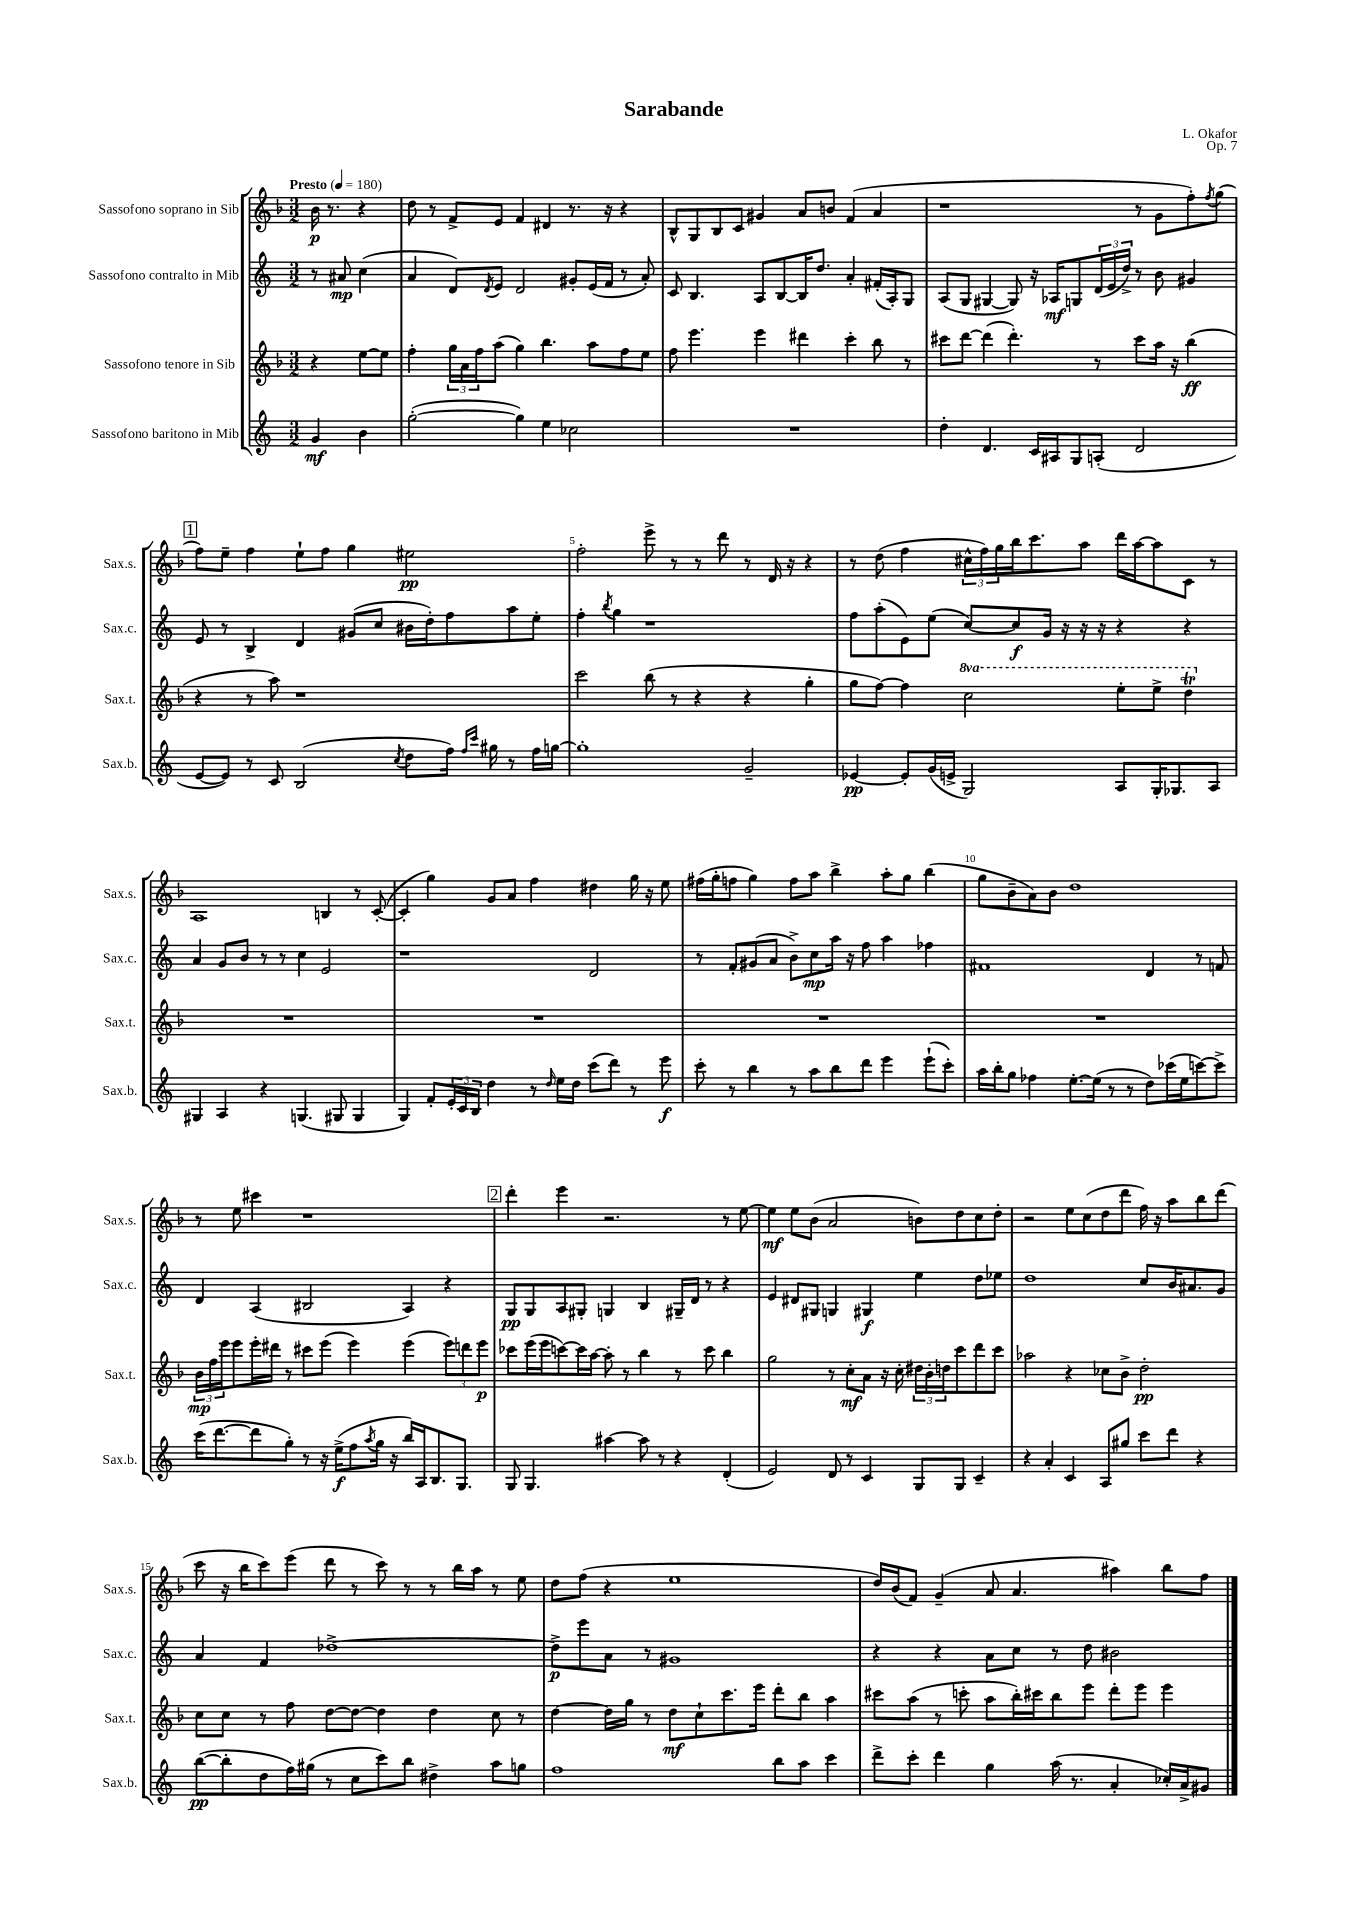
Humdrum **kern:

**kern	**kern	**kern	**kern
*staff4	*staff3	*staff2	*staff1
*clefG2	*clefG2	*clefG2	*clefG2
*k[]	*k[b-]	*k[]	*k[b-]
*M3/2	*M3/2	*M3/2	*M3/2
*MM180	*MM180	*MM180	*MM180
4g/	4r	8r	16b-\
.	.	.	8.r
.	.	8a#/	.
4b\	[8ee\L	(4cc\	4r
.	8ee\]J	.	.
=	=	=	=
([2gg'\	4ff'\	4a/	8dd\
.	.	.	8r
.	24gg\LL	8d/L)	8f^/L
.	24a\	.	.
.	24ff\J	.	.
.	.	8qd/	.
.	(8aa\J	8e/J	8e/J
4gg\])	4gg\)	2d/	4f/
4ee\	4.bb-\	.	4d#/
2cc-\	.	8g#'/L	8.r
.	8aa\L	(16e/L	.
.	.	16f/JJ	16r
.	8ff\	8r	4r
.	8ee\J	8a'/)	.
=	=	=	=
1.r	8ff\	8c/	8B-^^/L
.	4.eee\	4.B/	8G/
.	.	.	8B-/
.	.	.	8c/J
.	4eee\	8A/L	4g#/
.	.	[8B/	.
.	4ddd#\	16B/]K	8a/L
.	.	8.dd/J	.
.	.	.	8b/J
.	4ccc'\	4a'/	(4f/
.	8bb-\	(16f#'/LL	4a/
.	.	16A'/J)	.
.	8r	8G/J	.
=	=	=	=
4dd'\	8ccc#\L	(8A/L	1r
.	[8ddd\J	8G/J	.
4.d/	(4ddd\]	[4G#/	.
.	4.ddd'\)	8G#/])	.
16c/LL	.	16r	.
16A#/J	.	16A-/LK	.
8G/	.	8G/	.
(8A'/J	8r	(24d/L	.
.	.	24e/	.
.	.	24dd^/JJ)	.
2d/	8ccc#\L	8r	8r
.	16aa\Jk	8b\	8g\L
.	16r	.	.
.	(4bb-\	4g#/	8ff'\)
.	.	.	8qff/
.	.	.	(8gg\J
=	=	=	=
[8e/L	4r	8e/	8ff\L)
8e/]J)	.	8r	8ee~\J
8r	8r	4B^/	4ff\
8c/	8aa\)	.	.
(2B/	1r	4d/	8ee`\L
.	.	.	8ff\J
.	.	(8g#/L	4gg\
.	.	8cc/J	.
8qcc/	.	.	.
8dd\L	.	16b#\LL	2ee#\
.	.	16dd'\J)	.
16ff\Jk)	.	8ff\	.
16qqff/LL	.	.	.
16qqccc/JJ	.	.	.
16gg#\	.	.	.
8r	.	8aa\	.
16ff\LL	.	8ee'\J	.
[16gg\JJ	.	.	.
=	=	=	=
1gg']	2ccc\	4ff'\	2ff'\
.	.	8qbb/	.
.	.	4gg\	.
.	(8bb-\	1r	8eee^\
.	8r	.	8r
.	4r	.	8r
.	.	.	8ddd\
2g~/	4r	.	8r
.	.	.	16d/
.	.	.	16r
.	4gg'\	.	4r
=	=	=	=
[4e-/	8gg\L	8ff\L	8r
.	[8ff\J)	(8aa'\	(8dd\
8e-'/]L	4ff\]	8e\)	4ff\
(16g/L	.	(8ee\J	.
16e^/JJ	.	.	.
2G/)	2ccc\	[8cc/L)	24cc#^^\LL
.	.	.	24ff\)
.	.	.	24gg\
.	.	8cc/]	16bb-\J
.	.	.	8.ccc\
.	.	16g/Jk	.
.	.	16r	.
.	.	16r	8aa\J
.	.	16r	.
8A/L	8eee'\L	4r	16ddd\LL
.	.	.	[16aa\J
16G'/K	8eee^\J	.	8aa\]
8.G-/	.	.	.
.	4ddd\	4r	8c\J
8A/J	.	.	8r
=	=	=	=
4G#/	1.r	4a/	1A
4A/	.	8g/L	.
.	.	8b/J	.
4r	.	8r	.
.	.	8r	.
(4.G/	.	4cc\	.
.	.	2e/	4B/
8G#/	.	.	.
4G#/	.	.	8r
.	.	.	([8c'/
=	=	=	=
4G/)	1.r	1r	4c'/]
8f'/L	.	.	4gg\)
24e'/L	.	.	.
24c/	.	.	.
24B/JJ	.	.	.
4dd\	.	.	8g/L
.	.	.	8a/J
8r	.	.	4ff\
16qqdd/	.	.	.
16ee\LL	.	.	.
16dd\JJ	.	.	.
(8ccc\L	.	2d/	4dd#\
8ddd\J)	.	.	.
8r	.	.	16gg\
.	.	.	16r
8eee\	.	.	8ee\
=	=	=	=
8ccc'\	1.r	8r	(16ff#\LL
.	.	.	16gg'\J
8r	.	8f'/L	8ff\J
4bb\	.	(8g#/	4gg\)
.	.	8a/J	.
8r	.	8b^\L)	8ff\L
8aa\L	.	8cc\	8aa\J
8bb\	.	16aa\Jk	4bb-^\
.	.	16r	.
8ddd\J	.	8ff\	.
4eee\	.	4aa\	8aa'\L
.	.	.	8gg\J
(8eee`\L	.	4ff-\	(4bb-\
8ccc'\J)	.	.	.
=	=	=	=
16aa\LL	1.r	1f#	8gg\L
16bb'\J	.	.	.
8gg\J	.	.	8b-~\
4ff-\	.	.	8a\)
.	.	.	8b-\J
[8.ee'\L	.	.	1dd
(16ee\]Jk	.	.	.
8r	.	.	.
8r	.	.	.
8dd\L)	.	4d/	.
(16ccc-\L	.	.	.
16ee\J	.	.	.
[8ccc\)	.	8r	.
8ccc^\]J	.	8f/	.
=	=	=	=
(16ccc\LK	24b-\LL	4d/	8r
.	24ff\	.	.
[8.ddd\	.	.	.
.	24eee\J	.	.
.	8eee\	.	8ee\
8ddd\]	16eee'\L	(4A/	4ccc#\
.	16ddd#\JJ	.	.
8gg'\J)	8r	.	.
8r	8ccc#\L	2B#/	1r
16r	(8eee\J	.	.
(16ee^\LK	.	.	.
8ff\	4eee\)	.	.
8qaa/	.	.	.
16gg\Jk	.	.	.
16r	.	.	.
16bb/LL)	(4eee\	4A/)	.
16A/J	.	.	.
8.B/	.	.	.
.	12eee\L)	4r	.
8.G/J	.	.	.
.	12ddd\	.	.
.	12eee\J	.	.
=	=	=	=
8G/	8ccc-\L	8G/L	4ddd'\
4.G/	(16eee\L	8G/	.
.	16eee\J	.	.
.	[8ccc\)	8A/	4eee\
.	16ccc\]L	8G#'/J	.
.	[16aa\JJ	.	.
[4aa#\	8aa'\]	4G/	2.r
.	8r	.	.
8aa#\]	4bb-\	4B/	.
8r	.	.	.
4r	8r	16G#~/LL	.
.	.	16d/JJ	.
.	8ccc\	8r	.
(4d'/	4bb-\	4r	8r
.	.	.	[8ee\
=	=	=	=
2e/)	2gg\	4e/	4ee\]
.	.	8d#/L	8ee\L
.	.	8G#/J	(8b-\J
8d/	8r	4G/	2a/
8r	8cc'\L	.	.
4c/	8a\J	4G#/	.
.	16r	.	.
.	16cc'\	.	.
8G/L	24dd#\LL	4ee\	8b\L)
.	24b-'\	.	.
.	24dd\J	.	.
8G/J	8ccc\	.	8dd\
4c~/	8ddd\	8dd\L	8cc\
.	8ccc\J	8ee-\J	8dd'\J
=	=	=	=
4r	2aa-\	1dd	2r
4a'/	.	.	.
4c/	4r	.	8ee\L
.	.	.	(8cc\
8A/L	8cc-\L	.	8dd\
8gg#/J	8b-^\J	.	8ddd\J
8ccc\L	2dd'\	8cc/L	16ff\)
.	.	.	16r
8ddd\J	.	16b/K	8aa\L
.	.	8.a#/	.
4r	.	.	8bb-\
.	.	8g/J	(8ddd\J
=	=	=	=
([8bb\L	8cc\L	4a/	8ccc\
8bb'\]	8cc\J	.	16r
.	.	.	16bb-\LK
8dd\	8r	4f/	8ccc\)
16ff\L)	8ff\	.	(8eee\J
(16gg#\JJ	.	.	.
8r	[8dd\L	[1dd-^	8ddd\
8cc\L	8dd\_J	.	8r
8ccc\)	4dd\]	.	8ccc\)
8bb\J	.	.	8r
4dd#^\	4dd\	.	8r
.	.	.	16bb-\LL
.	.	.	16aa\JJ
8aa\L	8cc\	.	8r
8gg\J	8r	.	8ee\
=	=	=	=
1ff	[4dd\	8dd-^\]L	8dd\L
.	.	8eee\	(8ff\J
.	16dd\]LL	8a\J	4r
.	16gg\JJ	.	.
.	8r	8r	.
.	8dd\L	1g#	1ee
.	8cc`\	.	.
.	8.ccc\	.	.
.	16eee\Jk	.	.
8bb\L	8ddd'\L	.	.
8aa\J	8bb-\J	.	.
4ccc\	4aa\	.	.
=	=	=	=
8ddd^\L	8ccc#\L	4r	16dd/LL)
.	.	.	(16b-/J
8ccc'\J	(8aa\J	.	8f/J)
4ddd\	8r	4r	(4g~/
.	8ccc'\	.	.
4gg\	8aa\L	8a\L	8a/
.	16bb-'\L)	8cc\J	4.a/
.	16ccc#\J	.	.
(16aa\	8bb-\	8r	.
8.r	.	.	.
.	8eee\J	8dd\	.
4a'/	8ddd'\L	2b#\	4aa#\)
.	8eee\J	.	.
16cc-'/LL)	4eee\	.	8bb-\L
16a^/J	.	.	.
8g#/J	.	.	8ff\J
==	==	==	==
*-	*-	*-	*-
